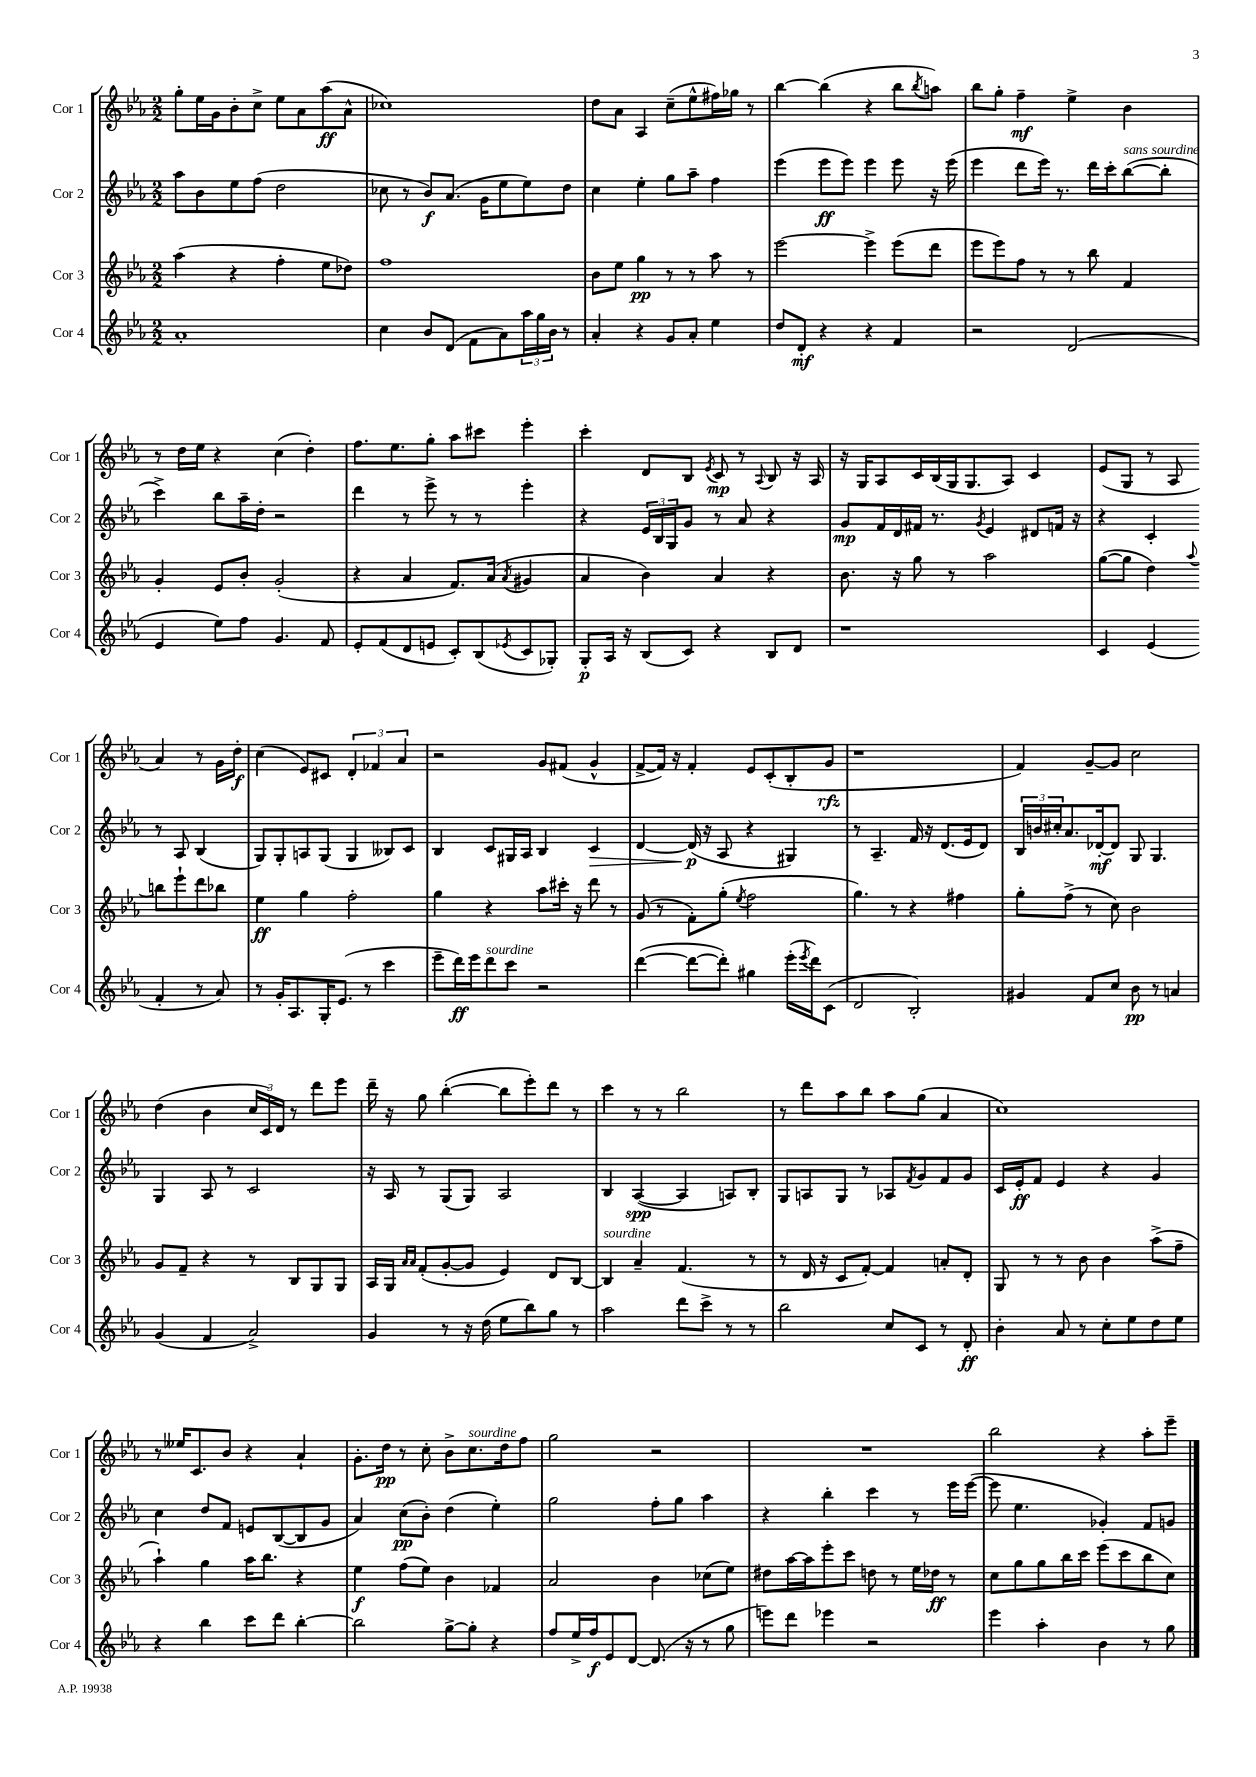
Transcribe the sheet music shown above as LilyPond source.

<<
\new StaffGroup <<
\new Staff = "s0" \with { instrumentName = "Cor 1" shortInstrumentName = "Cor 1" } {
    \clef treble \key ees \major \numericTimeSignature \time 2/2
    g''8-. ees''16 g'16 bes'8-. c''8-> ees''8 aes'8 aes''8\ff( aes'8-^ |
    ces''1) |
    d''8 aes'8 aes4 c''8--( ees''8-^ fis''16) ges''16 r8 |
    bes''4~ bes''4( r4 bes''8 \acciaccatura { bes''8 } a''8) |
    bes''8 g''8-. f''4--\mf ees''4-> bes'4 |
    r8 d''16 ees''16 r4 c''4( d''4-.) |
    f''8. ees''8. g''8-. aes''8 cis'''8 ees'''4-. |
    c'''4-. d'8 bes8 \acciaccatura { ees'8 } c'8\mp r8 \appoggiatura { aes8 } bes8 r16 aes16 |
    r16 g16 aes8 c'16 bes16( g16 g8. aes8) c'4 |
    ees'8( g8 r8 aes8 aes'4) r8 g'16 d''16-.\f |
    c''4( ees'8) cis'8 \tuplet 3/2 { d'4-. fes'4 aes'4 } |
    r2 g'8 fis'8( g'4-^ |
    f'8~-> f'16) r16 f'4-. ees'8 c'8-.( bes8-. g'8\rfz |
    r1 |
    f'4) g'8~-- g'8 c''2 |
    d''4( bes'4 \tuplet 3/2 { c''16 c'16) d'16 } r8 d'''8 ees'''8 |
    d'''16-- r16 g''8 bes''4~-.( bes''8 ees'''8-.) d'''8 r8 |
    c'''4 r8 r8 bes''2 |
    r8 d'''8 aes''8 bes''8 aes''8 g''8( aes'4 |
    c''1) |
    r8 eeses''16 c'8. bes'8 r4 aes'4-! |
    g'8.-. d''16\pp r8 c''8-. bes'8-> c''8.^\markup { \italic "sourdine" } d''16 f''8 |
    g''2 r2 |
    R1 |
    bes''2 r4 aes''8-. ees'''8-- \bar "|." |
}
\new Staff = "s1" \with { instrumentName = "Cor 2" shortInstrumentName = "Cor 2" } {
    \clef treble \key ees \major \numericTimeSignature \time 2/2
    aes''8 bes'8 ees''8 f''8( d''2 |
    ces''8 r8 bes'8\f) aes'8.( g'16 ees''8 ees''8) d''8 |
    c''4 ees''4-. g''8 aes''8-- f''4 |
    ees'''4( ees'''8\ff ees'''8) ees'''4 ees'''8 r16 ees'''16( |
    ees'''4 d'''8 ees'''16) r8. d'''16 c'''16-. bes''8~^\markup { \italic "sans sourdine" }( bes''8-. |
    c'''4->) bes''8 aes''16-- d''16-. r2 |
    d'''4 r8 ees'''8-> r8 r8 ees'''4-. |
    r4 \tuplet 3/2 { ees'16 bes16 g16 } g'8 r8 aes'8 r4 |
    g'8\mp f'16 d'16 fis'16 r8. \acciaccatura { g'8 } ees'4 dis'8 f'16 r16 |
    r4 c'4-. r8 aes8 bes4( |
    g8) g8-. a8 g8( g4 beses8) c'8 |
    bes4 c'8 gis16 aes16 bes4 c'4\> |
    d'4~ d'16\p\!( r16 aes8 r4 gis4) |
    r8 aes4.-- f'16 r16 d'8.( ees'16 d'8) |
    \tuplet 3/2 { bes16 b'16 cis''16-. } aes'8. des'16~-.\mf des'8 g8 g4. |
    g4 aes8 r8 c'2 |
    r16 aes16 r8 g8( g8) aes2 |
    bes4 aes4~\spp( aes4 a8) bes8-. |
    g8 a8 g8 r8 aes8 \acciaccatura { f'8 } g'8 f'8 g'8 |
    c'16 ees'16-.\ff f'8 ees'4 r4 g'4 |
    c''4 d''8 f'8 e'8 bes8~( bes8 g'8 |
    aes'4) c''8\pp( bes'8-.) d''4( ees''4-.) |
    g''2 f''8-. g''8 aes''4 |
    r4 bes''4-. c'''4 r8 ees'''16 ees'''16~( |
    ees'''8 ees''4. ges'4-.) f'8 g'8 \bar "|." |
}
\new Staff = "s2" \with { instrumentName = "Cor 3" shortInstrumentName = "Cor 3" } {
    \clef treble \key ees \major \numericTimeSignature \time 2/2
    aes''4( r4 f''4-. ees''8 des''8) |
    f''1 |
    bes'8 ees''8 g''4\pp r8 r8 aes''8 r8 |
    ees'''2~ ees'''4-> ees'''8( d'''8 |
    ees'''8 ees'''8) f''8 r8 r8 bes''8 f'4 |
    g'4-. ees'8 bes'8-. g'2-.( |
    r4 aes'4 f'8.) aes'16( \acciaccatura { aes'8 } gis'4 |
    aes'4 bes'4) aes'4 r4 |
    bes'8. r16 g''8 r8 aes''2 |
    g''8~( g''8 d''4) \appoggiatura { aes''8 } b''8 ees'''8-! d'''8 bes''8 |
    ees''4\ff g''4 f''2-. |
    g''4 r4 aes''8 cis'''16-. r16 d'''8 r8 |
    g'8( r8 f'8-.) g''8-.( \acciaccatura { ees''8 } f''2 |
    g''4.) r8 r4 fis''4 |
    g''8-. f''8->( r8 c''8) bes'2 |
    g'8 f'8-- r4 r8 bes8 g8 g8 |
    aes16 g16 \grace { aes'16 aes'16 } f'8-.( g'8~-. g'8 ees'4) d'8 bes8~ |
    bes4^\markup { \italic "sourdine" } aes'4-- f'4.( r8 |
    r8 d'16 r16 c'8 f'8~-.) f'4 a'8-. d'8-. |
    g8 r8 r8 bes'8 bes'4 aes''8->( f''8-- |
    aes''4-!) g''4 aes''16 bes''8. r4 |
    ees''4\f f''8( ees''8) bes'4 fes'4 |
    aes'2 bes'4 ces''8( ees''8) |
    dis''8 aes''16~ aes''16 ees'''8-. c'''8 d''8 r8 ees''16 des''16\ff r8 |
    c''8 g''8 g''8 bes''16 c'''16 ees'''8( c'''8 bes''8 c''8) \bar "|." |
}
\new Staff = "s3" \with { instrumentName = "Cor 4" shortInstrumentName = "Cor 4" } {
    \clef treble \key ees \major \numericTimeSignature \time 2/2
    aes'1-. |
    c''4 bes'8 d'8( f'8 aes'8) \tuplet 3/2 { aes''16 g''16 bes'16 } r8 |
    aes'4-. r4 g'8 aes'8-. ees''4 |
    d''8 d'8-.\mf r4 r4 f'4 |
    r2 d'2( |
    ees'4 ees''8) f''8 g'4. f'8 |
    ees'8-. f'8( d'8 e'8 c'8-.) bes8( \acciaccatura { ees'8 } c'8 ges8-.) |
    g8-.\p aes16 r16 bes8( c'8) r4 bes8 d'8 |
    r1 |
    c'4 ees'4( f'4-. r8 aes'8) |
    r8 g'16-. aes8. g16-. ees'8.( r8 c'''4 |
    ees'''8-- d'''16\ff) ees'''16 d'''8^\markup { \italic "sourdine" } c'''8 r2 |
    d'''4~( d'''8~ d'''8-.) gis''4 ees'''16-.( \acciaccatura { ees'''8 } d'''16) c'8( |
    d'2 bes2-.) |
    gis'4 f'8 c''8 bes'8\pp r8 a'4 |
    g'4( f'4 aes'2->) |
    g'4 r8 r16 d''16( ees''8 bes''8) g''8 r8 |
    aes''2 d'''8 c'''8-> r8 r8 |
    bes''2 c''8 c'8 r8 d'8-.\ff |
    bes'4-. aes'8 r8 c''8-. ees''8 d''8 ees''8 |
    r4 bes''4 c'''8 d'''8 bes''4~-. |
    bes''2 g''8~-> g''8-. r4 |
    f''8 ees''16-> f''16\f ees'8 d'8~ d'8.( r16 r8 g''8 |
    e'''8) d'''8 ees'''4 r2 |
    ees'''4 aes''4-. bes'4 r8 g''8 \bar "|." |
}
>>
>>
\layout { \context { \Score \remove "Bar_number_engraver" } }
